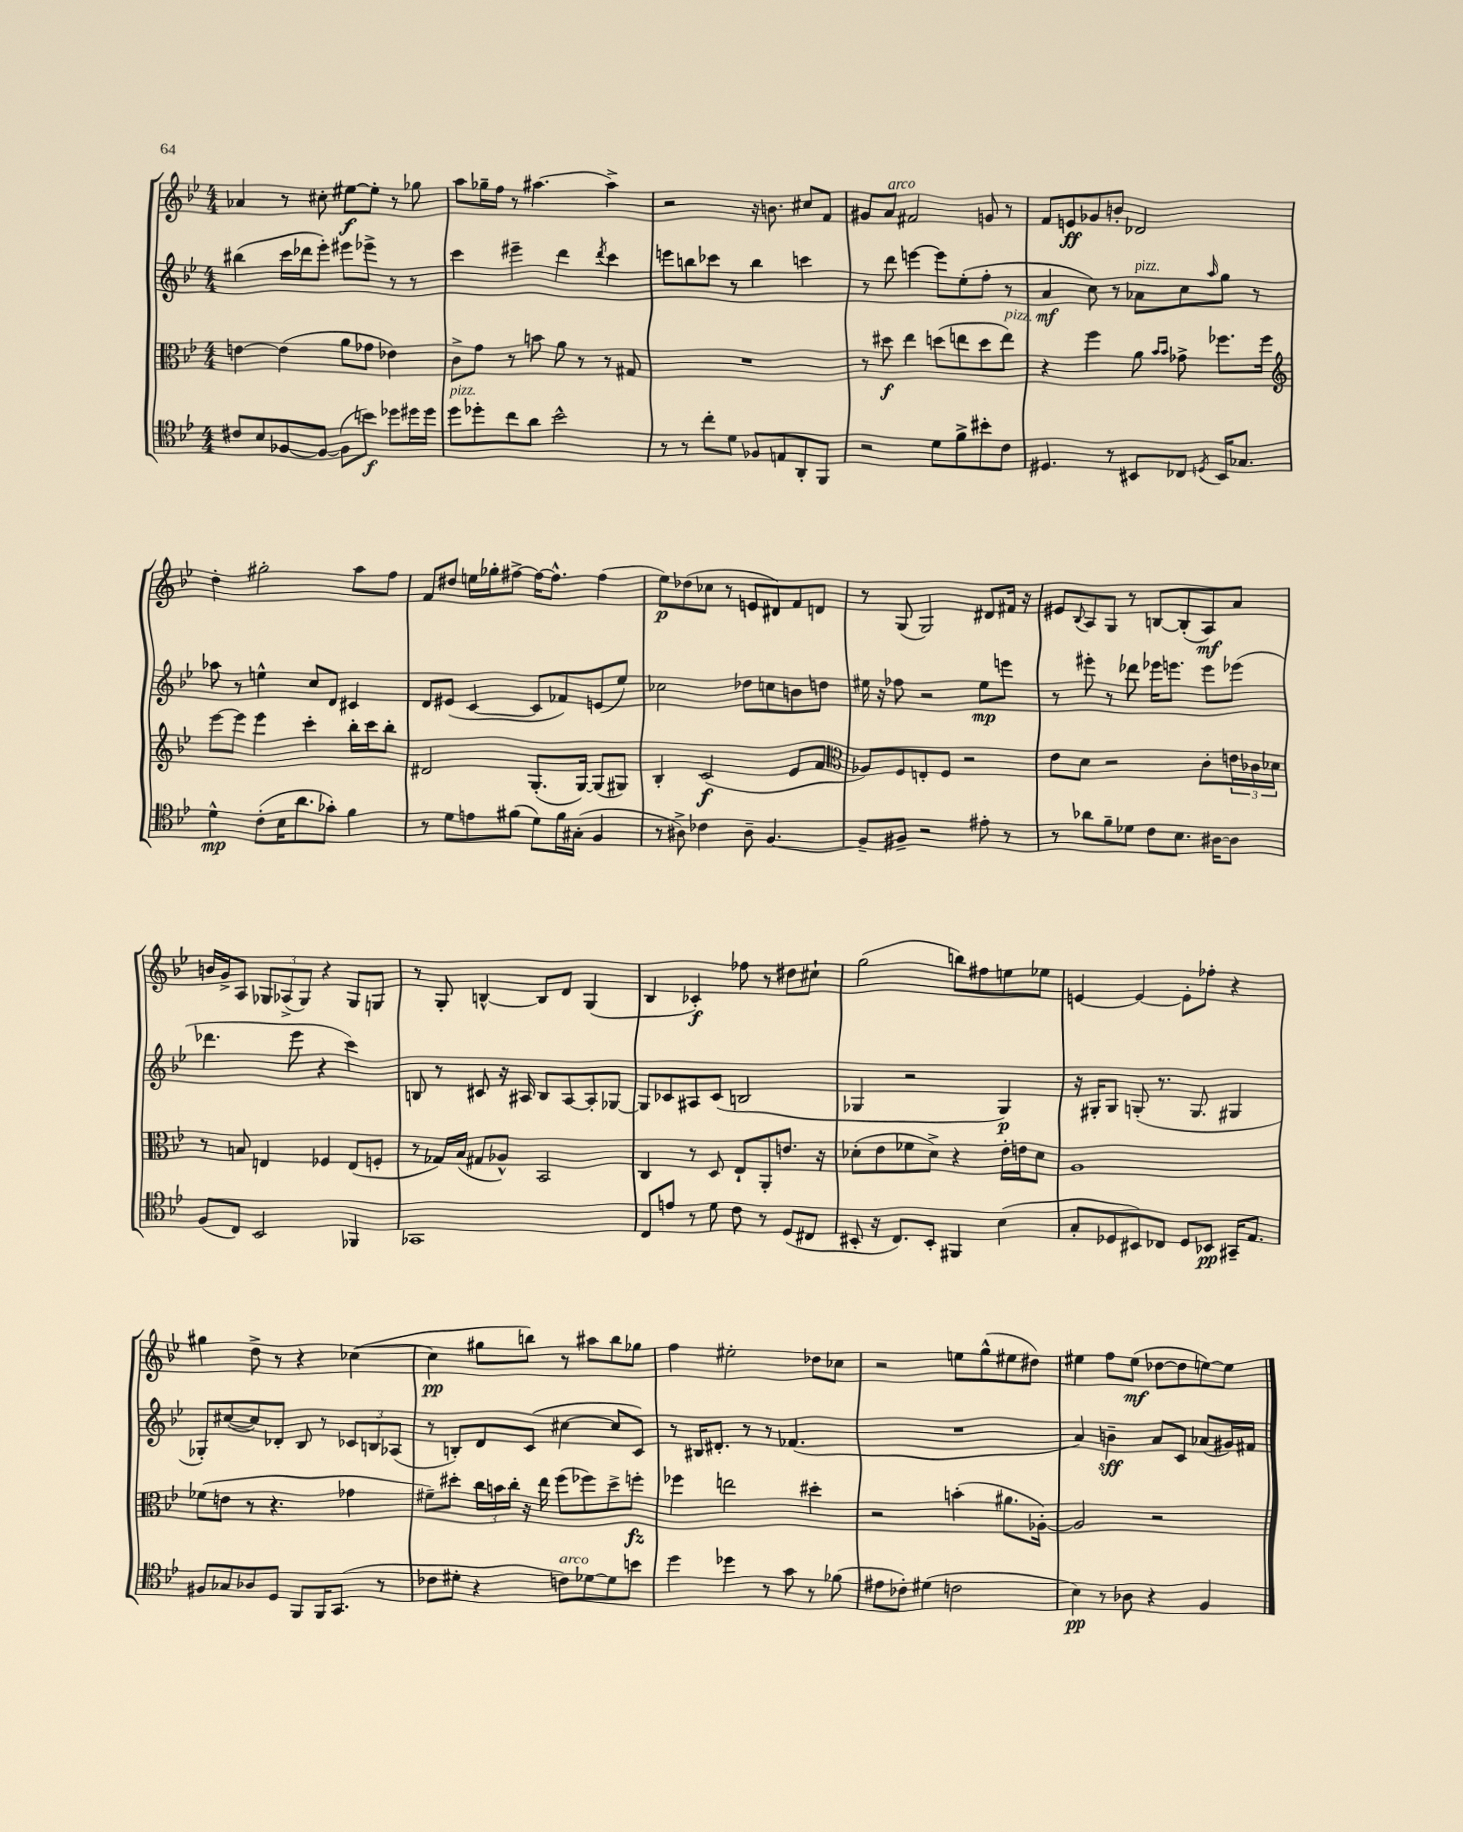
<<
\new StaffGroup <<
\new Staff = "s0" {
    \clef treble \key bes \major \numericTimeSignature \time 4/4
    aes'4 r8 cis''8-. eis''8~\f eis''8-. r8 ges''8 |
    a''8 ges''16-- f''16 r8 ais''4.~ ais''4-> |
    r2 r16 b'8. cis''8 f'8 |
    gis'8 a'8^\markup { \italic "arco" } fis'2 g'8 r8 |
    f'8 e'8\ff ges'8 b'8-. des'2 |
    d''4-. gis''2-. a''8 f''8 |
    f'8 dis''8 e''16 ges''16-. fis''8~-> fis''16~ fis''8.-^ fis''4( |
    ees''8\p) des''8( ces''8 r8 e'8 dis'8) f'8 d'8 |
    r8 g8( g2) dis'8 fis'16 r16 |
    eis'8 \appoggiatura { bes8 } a8 g8 r8 b8~ b8-.( a8\mf) a'8 |
    b'16 g'16-> a8 \tuplet 3/2 { ges8 aes8->( ges8) } r4 ges8 g8 |
    r8 g8-. b4~-^ b8 d'8 g4( |
    bes4 ces'4-.\f) fes''8 r8 dis''8 cis''8-! |
    g''2( b''8) fis''8 e''8 ees''8 |
    e'4~ e'4~ e'8-. fes''8-. r4 |
    gis''4 d''8-> r8 r4 ces''4~( |
    ces''4\pp gis''8 b''8) r8 ais''8 b''8 ges''8 |
    f''4 eis''2-. des''8 ces''8 |
    r2 e''8 g''8-^( eis''8 dis''8) |
    eis''4 f''8 eis''8\mf( des''8~ des''8 e''8~) e''8 \bar "|." |
}
\new Staff = "s1" {
    \clef treble \key bes \major \numericTimeSignature \time 4/4
    bis''4( c'''16 des'''16 ees'''8-.) eis'''8 ees'''8-> r8 r8 |
    c'''4 eis'''4-- d'''4 \acciaccatura { d'''8 } c'''4 |
    e'''8 b''8 ces'''8 r8 b''4 c'''4 |
    r8 d'''8 e'''4~ e'''8 ees''8-.( f''8-. r8 |
    a'4\mf c''8) r8 aes'8^\markup { \italic "pizz." } c''8 \grace { a''16 } g''8 r8 |
    aes''8 r8 e''4-^ c''8 d'8 cis'4 |
    d'8 eis'8( c'4~ c'8 fes'8) e'8( ees''8) |
    ces''2 des''8 c''8 b'8 d''8 |
    eis''16 r16 fes''8 r2 eis''8\mp e'''8 |
    r8 eis'''8-. r8 des'''8 ees'''16 e'''8. e'''8 ees'''8( |
    des'''4. ees'''8 r4 c'''4) |
    b8 r8 cis'8 r16 ais16 b8 ais8~ ais8-. ges8~ |
    ges8 ces'8 ais8 ces'8( b2 |
    ges4 r2 ges4\p) |
    r16 gis16-. gis8 g8-.( r8. g8. gis4 |
    ges8-.) cis''8~( cis''8) des'8-. bes8 r8 \tuplet 3/2 { ces'8 b8 aes8( } |
    r8 b8-.) d'8 c'8( cis''4~ cis''8 c'8) |
    r8 bis16 dis'8.-. r8 r8 fes'4.( |
    R1 |
    a'4) b'4--\sff a'8 c'8 aes'8( gis'16) fis'16 \bar "|." |
}
\new Staff = "s2" {
    \clef alto \key bes \major \numericTimeSignature \time 4/4
    e'4~ e'4( a'8 ges'8 ees'4) |
    c'8-> g'8 r8 b'8 a'8 r8 r8 gis8 |
    R1 |
    r8 dis''8\f ees''4 d''8( e''8 d''8 e''8^\markup { \italic "pizz." }) |
    r4 f''4 a'8 \grace { bes'16 bes'16 } ges'8-> fes''8. fes''16 |
    \clef treble ees'''8~ ees'''8 ees'''4 c'''4-. bes''16-. c'''16 bes''8-. |
    dis'2 g8.-.( g16~) g8( gis8) |
    bes4-. c'2\f( ees'8 f'8 |
    \clef alto aes8) f8 e8-. f8 r2 |
    ees'8 d'8 r2 c'8-. \tuplet 3/2 { e'16 ces'16 des'16 } |
    r8 b8 e4 fes4 e8( f8-. |
    r8 ges16) bes16( gis8 aes8-^) bes,2 |
    c4 r8 d8 ees8-! a,8-. e'8. r16 |
    des'8-.( ees'8 fes'8 des'8->) r4 ees'16-. e'16 des'8 |
    a1 |
    fes'8( e'8 r8 r4. ges'4 |
    fis'8--) dis''8-. \tuplet 3/2 { c''16 b'16 c''16-. } r16 ees''16 f''8( fes''8) dis''8-> f''8-.\fz |
    fes''4 e''2 dis''4-. |
    r2 b'4-.( ais'8. aes16~-.) |
    aes2 r2 \bar "|." |
}
\new Staff = "s3" {
    \clef tenor \key bes \major \numericTimeSignature \time 4/4
    cis'8 bes8 fes8~ fes8~ fes8( b'8\f) des''8 dis''16 dis''16 |
    d''8^\markup { \italic "pizz." } des''8-. c''8 a'8 bes'2-^ |
    r8 r8 c''8-. d'8 fes8 e8 a,8-. f,8 |
    r2 d'8 f'8-> bis'8-. c'8 |
    dis4. r8 bis,8 ces8 \acciaccatura { d8 } bis,16 ges8. |
    d'4-^\mp c'8-.( bes16 a'8. ges'8-.) f'4 |
    r8 d'8 e'8 fis'8( d'8) fis'16 gis16-.( f4 |
    r8 ais8->) ces'4 ais8-- f4.~ |
    f8-- fis8-- r2 eis'8-. r8 |
    r8 aes'8 f'8-- des'8 c'8 bes8. ais16~ ais8 |
    f8( c8) bes,2 fes,4 |
    ges,1 |
    c8 e'8 r8 d'8 c'8 r8 d8( cis8 |
    bis,8-. r16 c8.) bis,8-. fis,4 bes4( |
    g8-. des8 bis,8) ces8 des8 bes,8\pp gis,16-- ees8. |
    fis8 ges8 aes8 d8 f,8 f,16 g,8.( r8 |
    ces'8 dis'8-. r4 c'8^\markup { \italic "arco" }) des'8~ des'8 b'8 |
    d''4 des''4 r8 g'8 r8 fes'8( |
    eis'8 ces'8-.) dis'4( c'2 |
    bes4\pp) r8 aes8 r4 f4 \bar "|." |
}
>>
>>
\layout { \context { \Score \remove "Bar_number_engraver" } }
